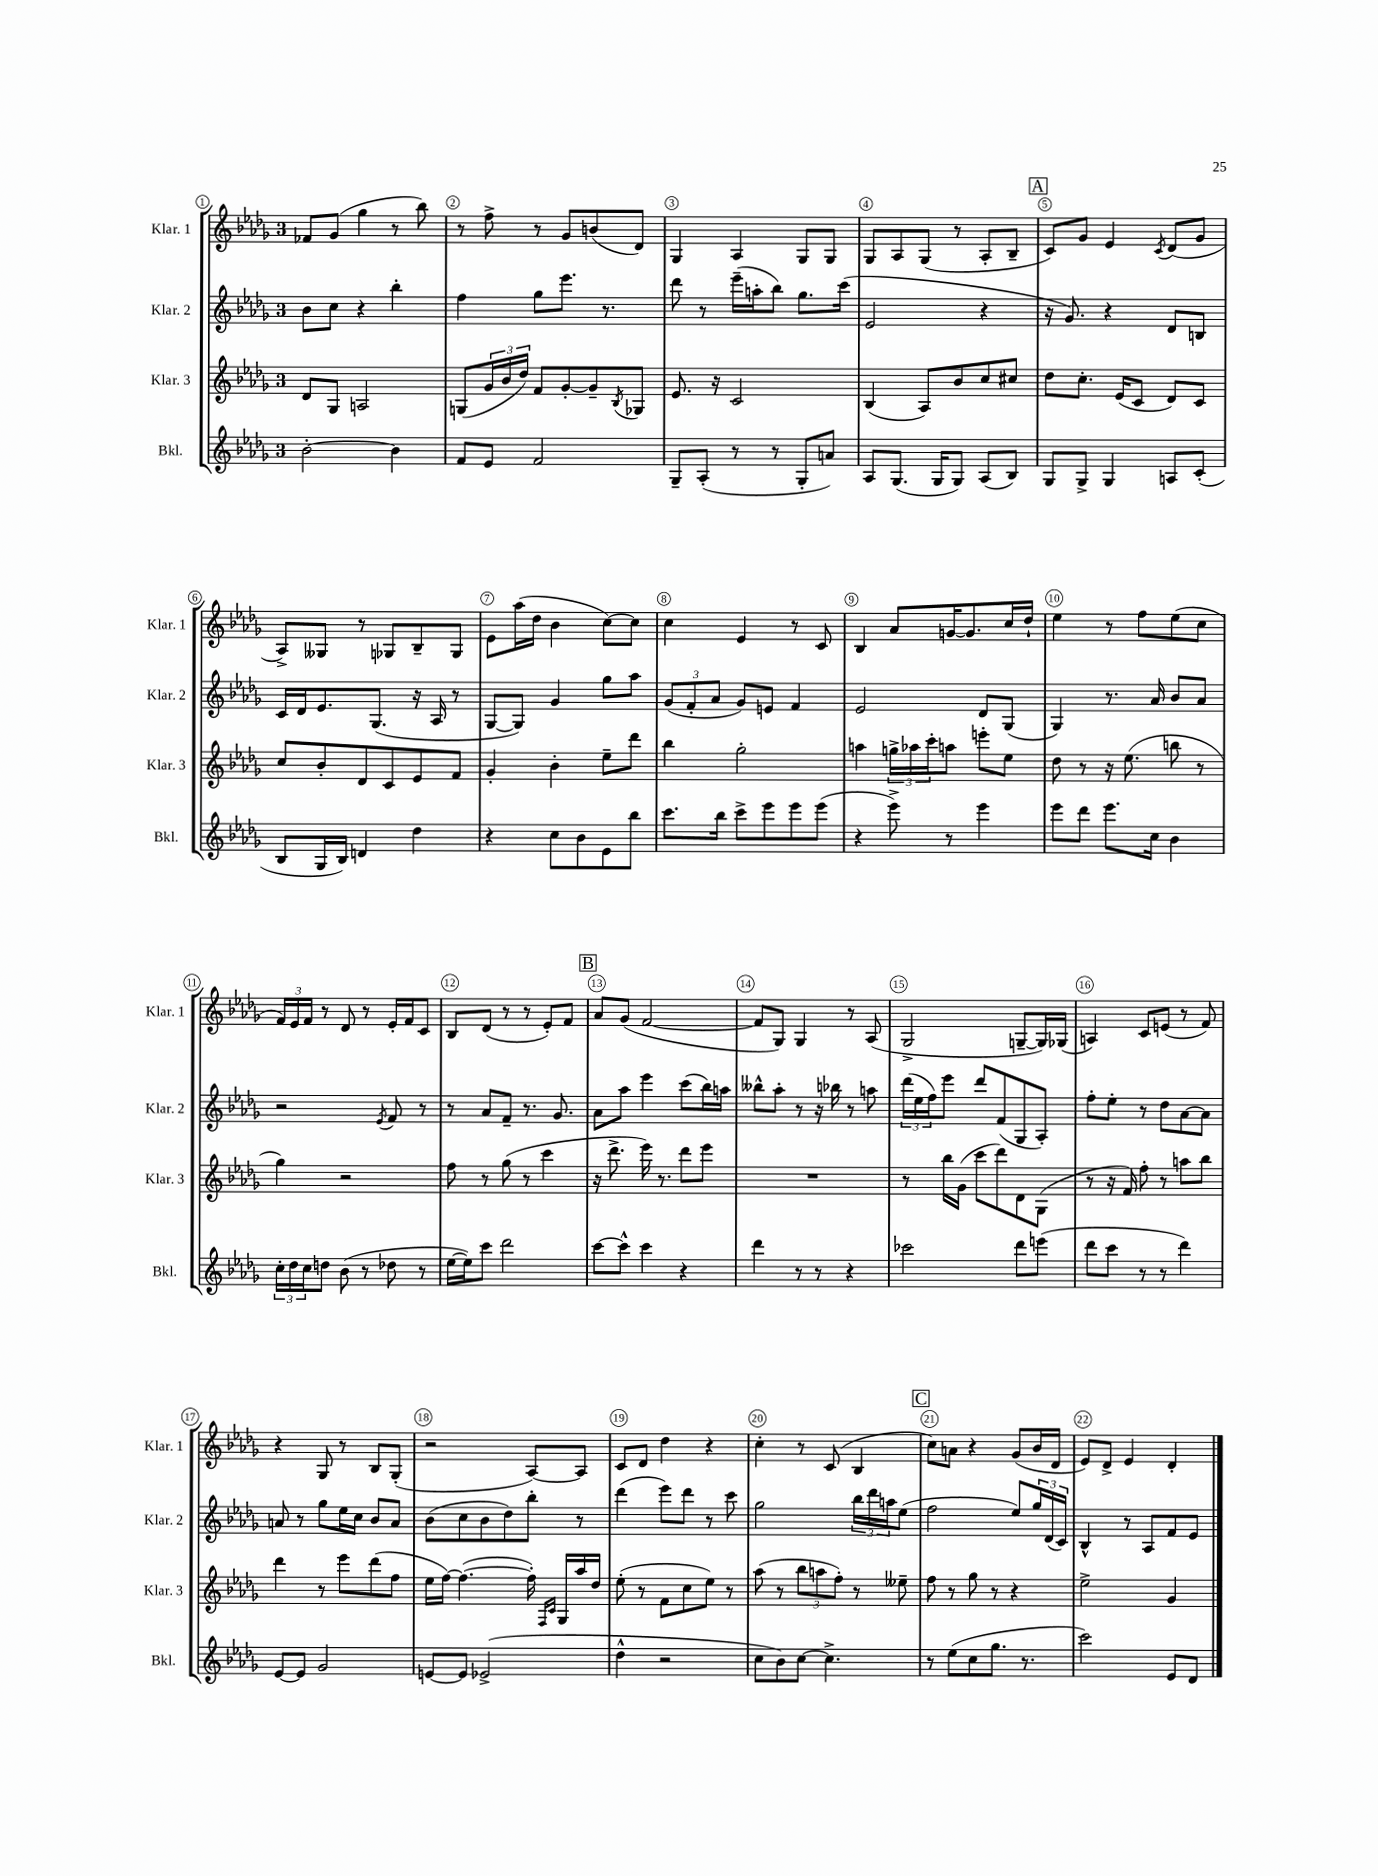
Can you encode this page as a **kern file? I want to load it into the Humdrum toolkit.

**kern	**kern	**kern	**kern
*staff4	*staff3	*staff2	*staff1
*clefG2	*clefG2	*clefG2	*clefG2
*k[b-e-a-d-g-]	*k[b-e-a-d-g-]	*k[b-e-a-d-g-]	*k[b-e-a-d-g-]
*M3/4	*M3/4	*M3/4	*M3/4
[2b-'	8d-	8b-	8f-
.	8G-	8cc	(8g-
.	2A	4r	4gg-
4b-]	.	4bb-'	8r
.	.	.	8bb-)
=	=	=	=
8f	(8G	4ff	8r
8e-	24g-	.	8ff^
.	24b-	.	.
.	24dd-)	.	.
2f	8f	8gg-	8r
.	[8g-'	8.eee-	8g-
.	8g-~]	.	(8b
.	.	8.r	.
.	8qB-	.	.
.	8G-	.	8d-)
=	=	=	=
8G-~	8.e-	8ddd-	4G-
(8A-'	.	8r	.
.	16r	.	.
8r	2c	(16eee-~	4A-
.	.	16aa'	.
8r	.	8bb-)	.
8G-'	.	8.gg-	8G-
8a)	.	.	8G-
.	.	(16ccc	.
=	=	=	=
8A-	(4B-	2e-	8G-
(8.G-	.	.	8A-
.	8A-)	.	(8G-
16G-	.	.	.
8G-)	8b-	.	8r
(8A-	8cc	4r	8A-'
8B-)	8cc#	.	8B-~
=	=	=	=
8G-	8dd-	16r	8c)
.	.	8.g-)	.
8G-^	8.cc'	.	8g-
4G-	.	4r	4e-
.	(16e-	.	.
.	8c	.	.
.	.	.	8qc
8A	8d-)	8d-	(8d-
(8c'	8c	8B	8g-
=	=	=	=
8B-	8cc	16c	8A-^)
.	.	16d-	.
16G-	8b-'	8.e-	8G--
16B-)	.	.	.
4d	8d-	.	8r
.	.	(8.G-	.
.	8c	.	8G-
4dd-	8e-	16r	8B-~
.	.	16A-	.
.	8f	8r	8G-
=	=	=	=
4r	4g-'	[8G-	8e-
.	.	8G-])	(16aa-
.	.	.	16dd-
8cc	4b-'	4g-	4b-
8b-	.	.	.
8e-	8ee-~	8gg-	[8cc)
8bb-	8ddd-	8aa-	8cc]
=	=	=	=
8.ccc	4bb-	(12g-	4cc
.	.	12f'	.
.	.	12a-	.
16bb-	.	.	.
8ccc^	2gg-'	8g-)	4e-
8eee-	.	8e	.
8eee-	.	4f	8r
(8eee-	.	.	8c
=	=	=	=
4r	4aa	2e-	4B-
8eee-^)	24gg^	.	8a-
.	24aa-	.	.
.	24ccc'	.	.
8r	8aa	.	[16g
.	.	.	8.g]
4eee-	8eee'	8d-	.
.	8ee-	(8G-	16cc
.	.	.	16dd-`
=	=	=	=
8eee-	8dd-	4G-)	4ee-
8ddd-	8r	.	.
8.eee-	16r	8.r	8r
.	(8.ee-	.	.
.	.	.	8ff
16cc	.	16a-	.
4b-	8bb	8b-	(8ee-
.	8r	8a-	8cc
=	=	=	=
24cc'	4gg-)	2r	24f)
24dd-	.	.	24e-
24cc	.	.	24f
8dd	.	.	8r
(8b-	2r	.	8d-
8r	.	.	8r
.	.	8qe-	.
8dd-	.	8f	16e-'
.	.	.	16f
8r	.	8r	8c
=	=	=	=
[16ee-	8ff	8r	8B-
16ee-])	.	.	.
8ccc	8r	8a-	(8d-
2ddd-	(8gg-	8f~	8r
.	8r	8.r	8r
.	4ccc	.	8e-')
.	.	8.g-	.
.	.	.	8f
=	=	=	=
[8ccc	16r	8a-	8a-
.	8.ddd-^	.	.
8ccc^^]	.	8aa-	(8g-
4ccc	16eee-)	4eee-	[2f
.	8.r	.	.
4r	8ddd-	(8ccc	.
.	8eee-	16bb-)	.
.	.	16aa	.
=	=	=	=
4ddd-	2.r	8bb--^^	8f]
.	.	8aa-'	8G-)
8r	.	8r	4G-
8r	.	16r	.
.	.	16bb-	.
4r	.	8r	8r
.	.	8aa	(8A-
=	=	=	=
2ccc-	8r	(24ddd-	2G-^
.	.	24ee-	.
.	.	24ff)	.
.	16bb-	8eee-	.
.	(16g-	.	.
.	8ccc	8ddd-	.
.	8ddd-)	(8f	.
8ddd-	8d-	8G-	[8G~
(8eee	(8G-	8A-')	16G])
.	.	.	(16G-
=	=	=	=
8ddd-	8r	8ff'	4A)
8ccc	16r	8ee-'	.
.	16f)	.	.
8r	8ff'	8r	8c
8r	8r	8dd-	(8e
4ddd-)	8aa	[8a-	8r
.	8bb-	8a-]	8f)
=	=	=	=
[8e-	4ddd-	8a	4r
8e-]	.	8r	.
2g-	8r	8gg-	8G-
.	8eee-	16ee-	8r
.	.	16cc	.
.	(8ddd-	8b-	8B-
.	8ff	8a	(8G-'
=	=	=	=
[8e	16ee-	(8b-	2r
.	[16ff)	.	.
8e]	(4.ff_	8cc	.
(2e-^	.	8b-	.
.	.	8dd-)	.
.	16ff'])	8bb-'	[8A-)
.	16qqF	.	.
.	16qqc	.	.
.	16G-	.	.
.	16aa-	8r	8A-]
.	16dd-	.	.
=	=	=	=
4dd-^^	(8ee-'	(4ddd-	8c
.	8r	.	8d-
2r	8f	8eee-)	4dd-
.	8cc	8ddd-	.
.	8ee-)	8r	4r
.	8r	8ccc	.
=	=	=	=
8cc	(8aa-	2gg-	4cc'
8b-)	8r	.	.
[8cc	12bb-	.	8r
.	12aa	.	.
4.cc^]	.	.	(8c
.	12ff')	.	.
.	8r	24bb-	4B-
.	.	24ddd-	.
.	.	24aa	.
.	8ee--~	(8ee-	.
=	=	=	=
8r	8ff	2ff	8cc)
(8ee-	8r	.	8a
8cc	8gg-	.	4r
8.gg-	8r	.	.
.	4r	8ee-)	(8g-
8.r	.	.	.
.	.	24gg-	16b-
.	.	(24d-	.
.	.	.	16d-
.	.	24c)	.
=	=	=	=
2ccc)	2ee-^	4B-^^	8e-)
.	.	.	8d-^
.	.	8r	4e-
.	.	8A-	.
8e-	4g-	8f	4d-'
8d-	.	8e-	.
==	==	==	==
*-	*-	*-	*-
